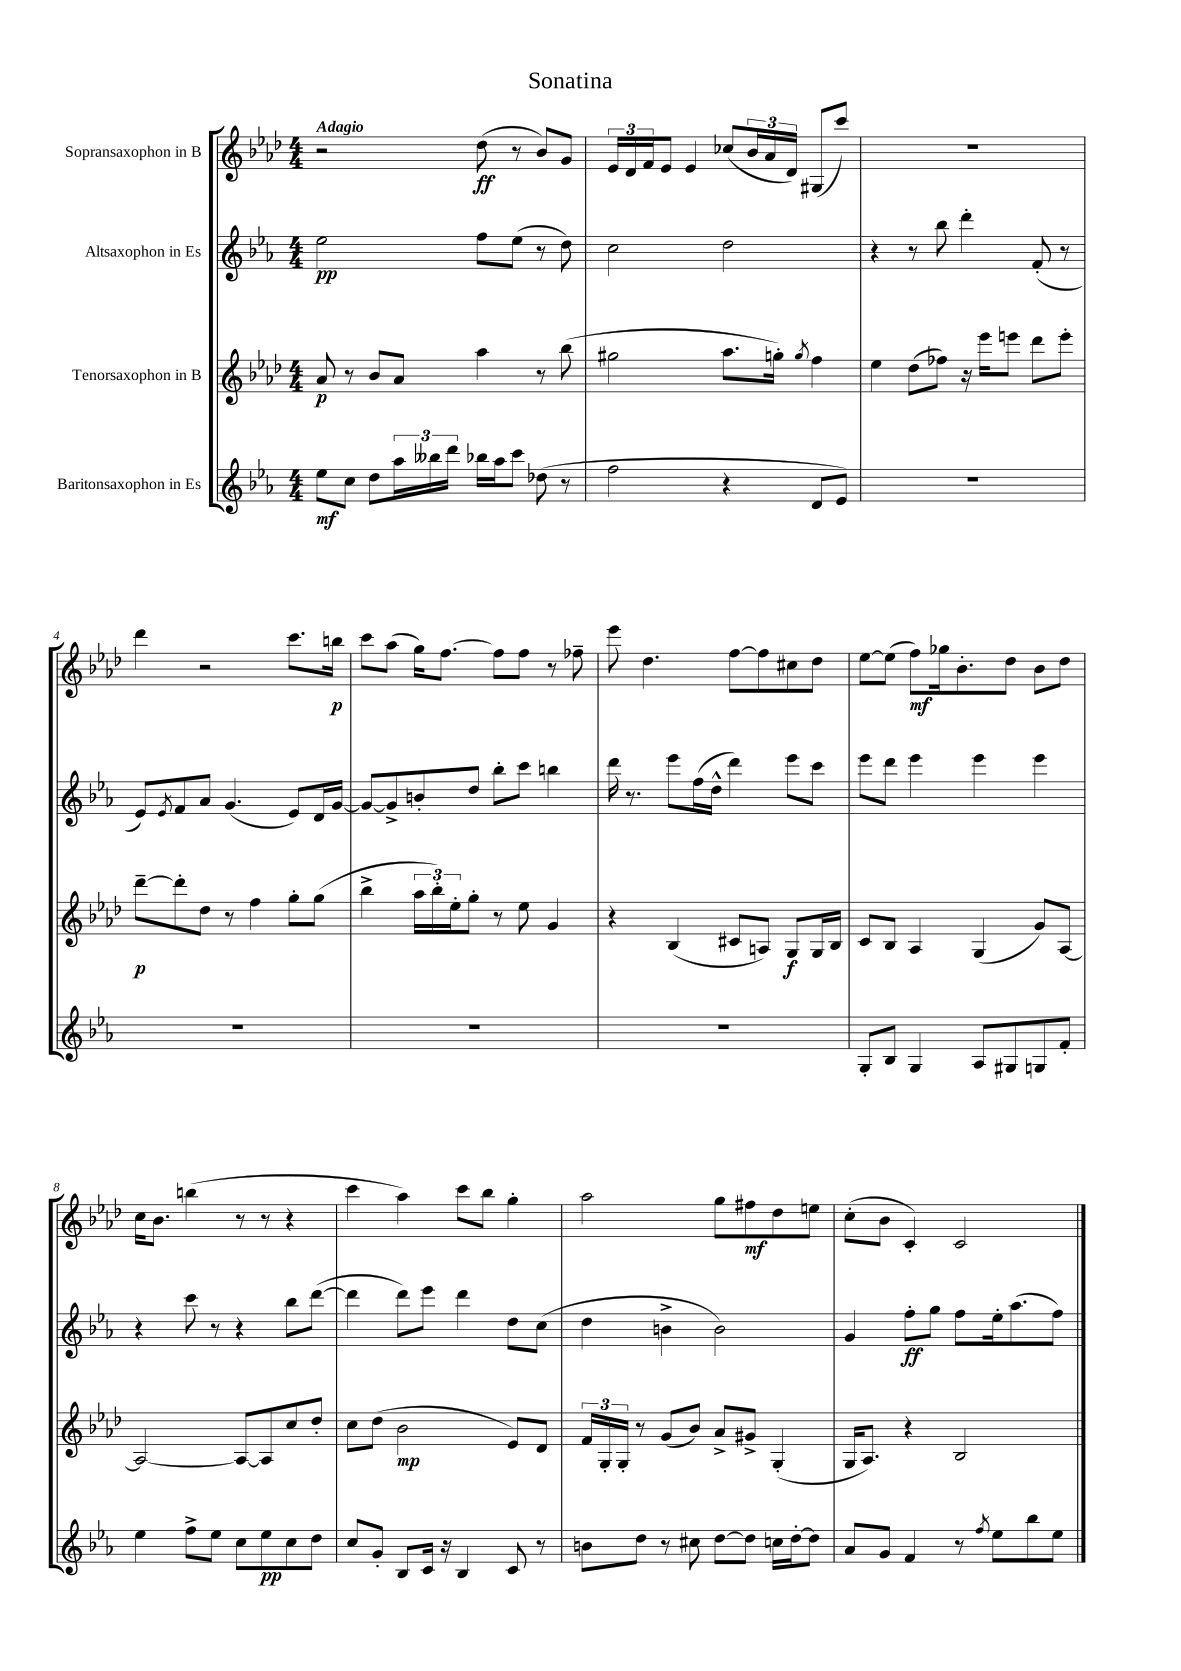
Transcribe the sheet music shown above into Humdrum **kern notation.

**kern	**kern	**kern	**kern
*staff4	*staff3	*staff2	*staff1
*clefG2	*clefG2	*clefG2	*clefG2
*k[b-e-a-]	*k[b-e-a-d-]	*k[b-e-a-]	*k[b-e-a-d-]
*M4/4	*M4/4	*M4/4	*M4/4
8ee-\L	8a-/	2ee-\	2r
8cc\J	8r	.	.
8dd\L	8b-/L	.	.
24aa-\L	8a-/J	.	.
24bb--\	.	.	.
24ddd\JJ	.	.	.
16bb-\LL	4aa-\	8ff\L	(8dd-\
16aa-\J	.	.	.
8ccc\J	.	(8ee-\J	8r
(8dd-\	8r	8r	8b-/L)
8r	(8bb-\	8dd\)	8g/J
=	=	=	=
2ff\	2gg#\	2cc\	24e-/LL
.	.	.	24d-/
.	.	.	24f/J
.	.	.	8e-/J
.	.	.	4e-/
4r	8.aa-\L	2dd\	(8cc-/L
.	.	.	24b-/L
.	.	.	24a-/
.	16gg'\Jk)	.	.
.	.	.	24d-/JJ)
.	8qgg/	.	.
8d/L	4ff\	.	(8G#/L
8e-/J)	.	.	8ccc/J)
=	=	=	=
1r	4ee-\	4r	1r
.	(8dd-\L	8r	.
.	8ff-\J)	8bb-\	.
.	16r	4ddd'\	.
.	16eee-\LK	.	.
.	8eee\J	.	.
.	8ddd-\L	(8f'/	.
.	8eee'\J	8r	.
=	=	=	=
1r	[8ddd-~\L	8e-/L)	4ddd-\
.	.	8qe-/	.
.	8ddd-'\]	8f/	.
.	8dd-\J	8a-/J	2r
.	8r	(4.g/	.
.	4ff\	.	.
.	8gg'\L	8e-/L)	8.ccc\L
.	(8gg\J	16d/L	.
.	.	[16g/JJ	16bb\Jk
=	=	=	=
1r	4bb-^\	8g/_L	8ccc\L
.	.	8g^/]	(8aa-\J
.	24aa-\LL	8b'/	16gg\LK)
.	24bb-'\)	.	.
.	.	.	[8.ff\J
.	24ee-'\J	.	.
.	8gg'\J	8dd/J	.
.	8r	8bb-'\L	8ff\]L
.	8ee-\	8ccc\J	8ff\J
.	4g/	4bb\	8r
.	.	.	8ff-~\
=	=	=	=
1r	4r	16ddd\	8eee-\
.	.	8.r	.
.	.	.	4.dd-\
.	(4B-/	8eee-\L	.
.	.	(16ff\L	.
.	.	16dd^^\JJ	.
.	8c#/L	4ddd\)	[8ff\L
.	8A/J)	.	8ff\]
.	8G/L	8eee-\L	8cc#\
.	16G/L	8ccc\J	8dd-\J
.	16B-/JJ	.	.
=	=	=	=
8G'/L	8c/L	8eee-\L	[8ee-\L
8B-/J	8B-/J	8ddd\J	(8ee-\]J
4G/	4A-/	4eee-\	8ff\L)
.	.	.	16gg-\k
.	.	.	8.b-'\
8A-/L	(4G/	4eee-\	.
8G#/	.	.	8dd-\J
8G/	8g/L)	4eee-\	8b-\L
8f'/J	[8A-/J	.	8dd-\J
=	=	=	=
4ee-\	2A-/_	4r	16cc\LK
.	.	.	8.b-\J
8ff^\L	.	8ccc\	(4bb\
8ee-\J	.	8r	.
8cc\L	8A-/_L	4r	8r
8ee-\	8A-/]	.	8r
8cc\	8cc/	8bb-\L	4r
8dd\J	8dd-'/J	([8ddd\J	.
=	=	=	=
8cc/L	8cc\L	4ddd\]	4ccc\
8g'/J	(8dd-\J	.	.
8B-/L	2b-\	8ddd\L)	4aa-\)
16c/Jk	.	8eee-\J	.
16r	.	.	.
4B-/	.	4ddd\	8ccc\L
.	.	.	8bb-\J
8c/	8e-/L)	8dd\L	4gg'\
8r	8d-/J	(8cc\J	.
=	=	=	=
8b\L	24f/LL	4dd\	2aa-\
.	24G'/	.	.
.	24G'/JJ	.	.
8dd\J	8r	.	.
8r	(8g/L	4b^\	.
8cc#\	8b-/J)	.	.
[8dd\L	8a-^/L	2b\)	8gg\L
8dd\]J	8g#^/J	.	8ff#\
16cc\LL	(4G'/	.	8dd-\
[16dd'\J	.	.	.
8dd\]J	.	.	8ee\J
=	=	=	=
8a-/L	16G/LK	4g/	(8cc'\L
.	8.A-/J)	.	.
8g/J	.	.	8b-\J
4f/	4r	8ff'\L	4c'/)
.	.	8gg\J	.
8r	2B-/	8ff\L	2c/
8qff/	.	.	.
8ee-\L	.	16ee-'\k	.
.	.	(8.aa-\	.
8bb-\	.	.	.
8ee-\J	.	8ff\J)	.
==	==	==	==
*-	*-	*-	*-
